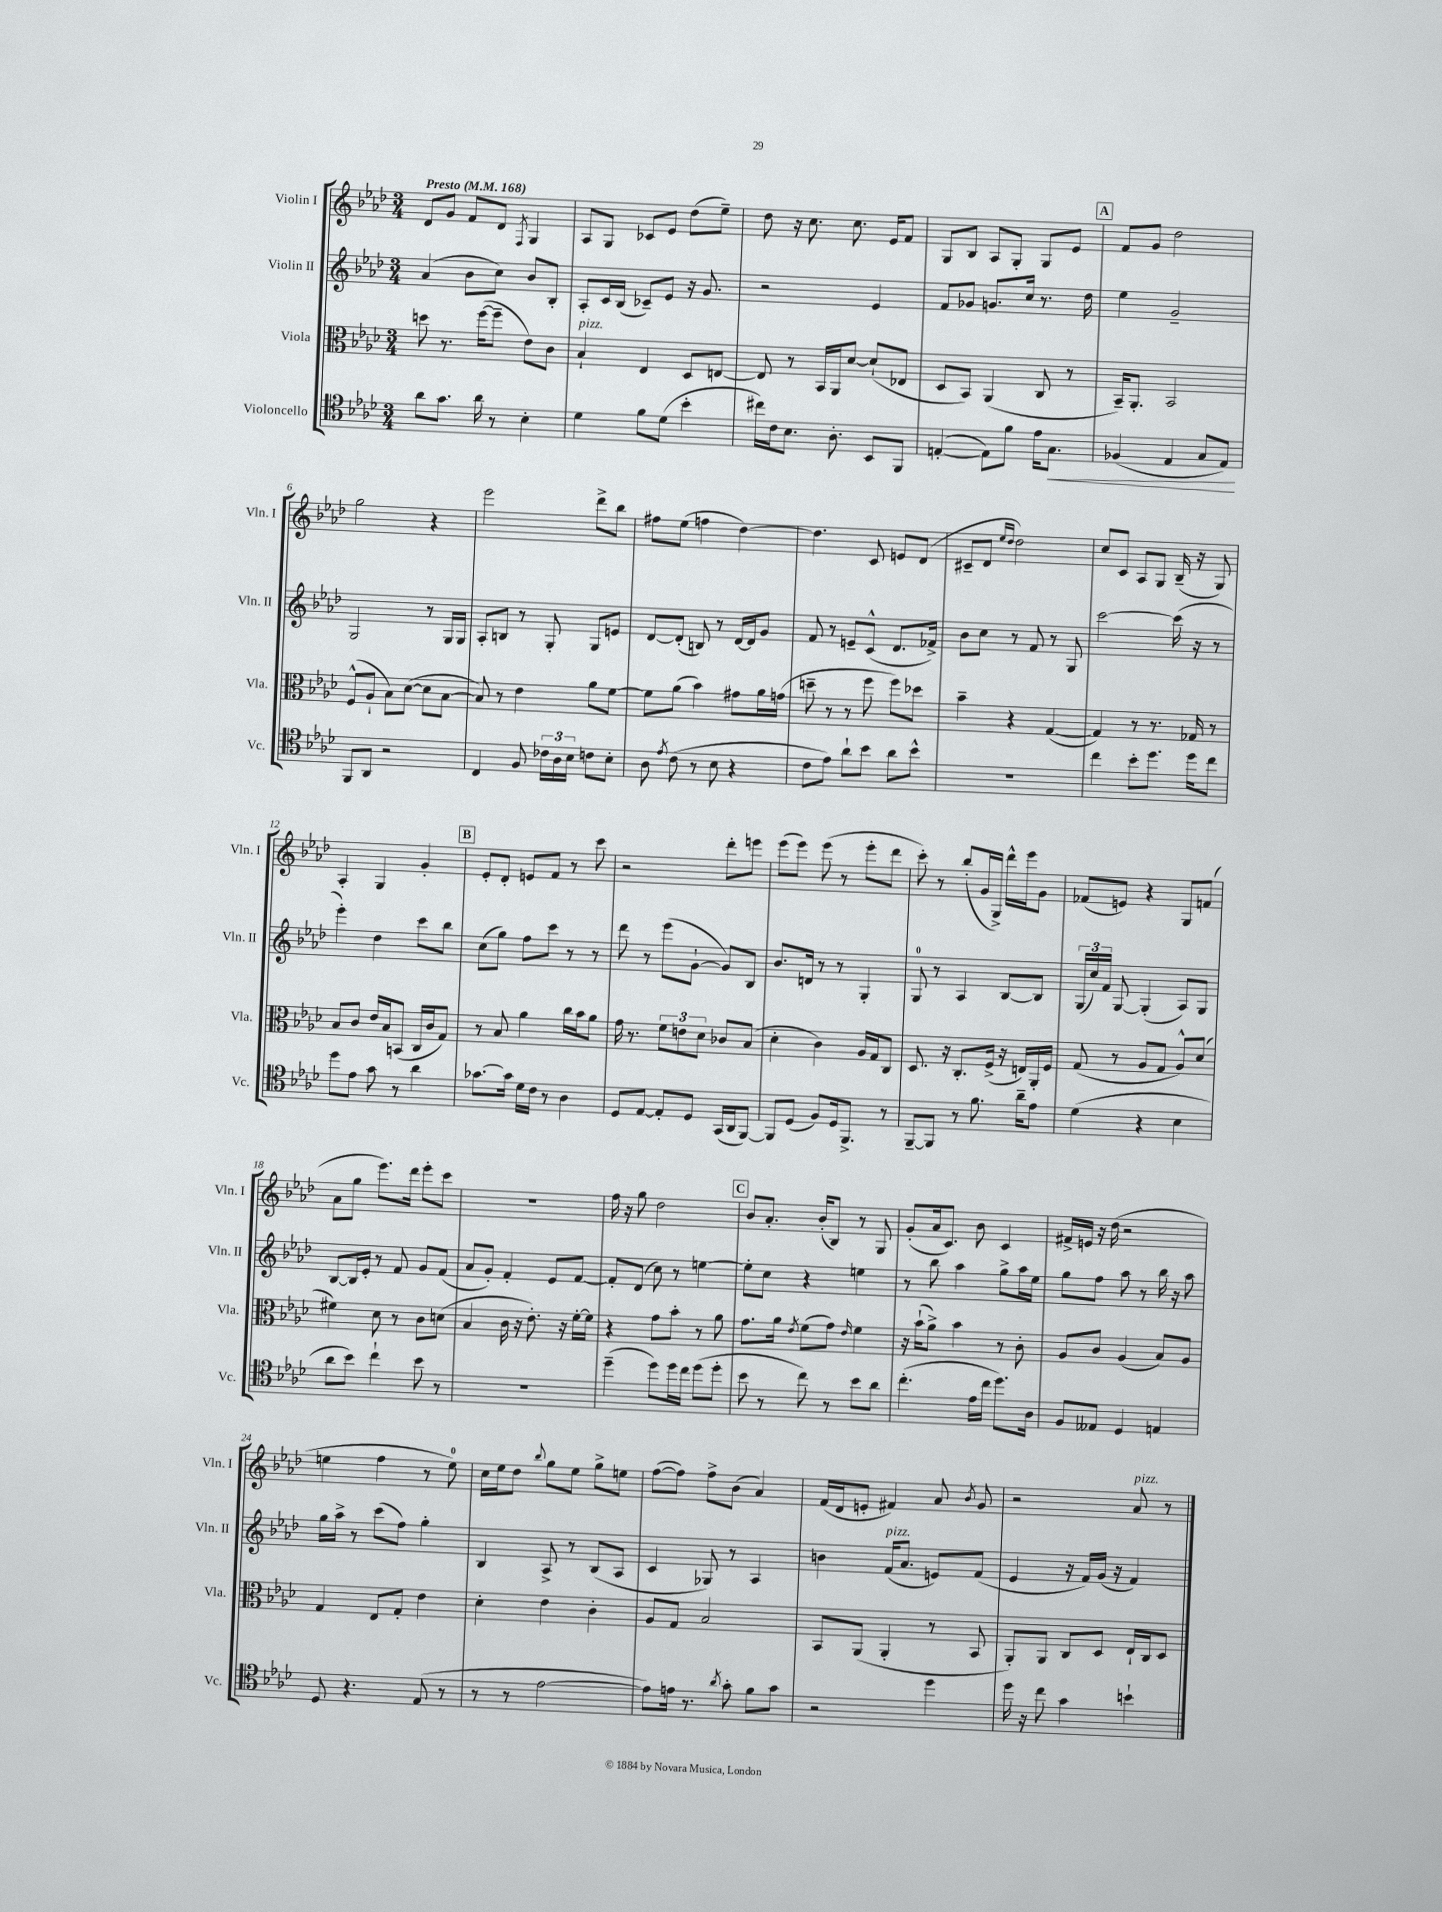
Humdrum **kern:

**kern	**dynam	**kern	**kern	**kern
*part4	*part4	*part3	*part2	*part1
*staff4	*staff4	*staff3	*staff2	*staff1
*I"Violoncello	*	*I"Viola	*I"Violin II	*I"Violin I
*I'Vc.	*	*I'Vla.	*I'Vln. II	*I'Vln. I
*clefC4	*	*clefC3	*clefG2	*clefG2
*k[b-e-a-d-]	*	*k[b-e-a-d-]	*k[b-e-a-d-]	*k[b-e-a-d-]
*M3/4	*	*M3/4	*M3/4	*M3/4
*MM168	*	*MM168	*MM168	*MM168
=1	=1	=1	=1	=1
!	!	!	!	!LO:TX:a:B:t=Presto
8a-\L	.	8ddn\	(4a-/	8d-/L
8.g\J	.	8.r	.	8g/J
.	.	.	8b-\L	8f/L
16a-\	.	([16ff\KL	.	.
8r	.	8ff~\J]	8cc\J)	8d-/J
.	.	.	.	8qF/
4B-'\	.	8e-\L)	8b-/L	4G/
.	.	8c\J	8B-'/J	.
=2	=2	=2	=2	=2
!	!	!LO:TX:a:i:t=pizz.	!	!
4d-\	.	4B-`/	8A-'/L	8A-/L
.	.	.	16c/L	8G/J
.	.	.	(16B-/JJ	.
8f\L	.	4E-/	8c-X~/L)	8c-X/L
(8d-\J	.	.	8e-/J	8e-/J
4b-'\	.	8D-/L	16r	(8dd-\L
.	.	.	8.g/	.
.	.	[8En/J	.	8ee-~\J)
=3	=3	=3	=3	=3
16cc#X\LL)	.	8E/]	2r	8dd-\
16c\J	.	.	.	.
8.B-\J	.	8r	.	16r
.	.	.	.	8.cc\
.	.	16BB-/LL	.	.
8.A-'\	.	16AA-/J	.	.
.	.	[8d-/J	.	8.cc\
8BB-/L	.	(8d-`/L]	4e-/	.
.	.	.	.	16e-/KL
8FF/J	.	8E-X/J	.	8f/J
=4	=4	=4	=4	=4
([4En'/	.	8D-/L	8f/L	8G/L
.	.	8BB-/J)	8g-X/J	8B-/J
8E\L])	.	(4AA-/	8.gn/L	8A-/L
8f\J	.	.	.	8G'/J
.	.	.	16cc/Jk	.
16e-\KL	.	8C/	8.r	8G/L
!	!LO:HP:b	!	!	!
8.G\J	<	.	.	.
.	.	8r	.	8e-/J
.	.	.	16dd-\	.
!!LO:REH:place=s1:t=A
=5	=5	=5	=5	=5
(4F-X/	.	16BB-~/KL)	4ee-\	8f/L
.	.	8.AA-'/J	.	.
.	.	.	.	8g/J
4E-/	.	2BB-/	2g~/	2dd-\
8G/L	.	.	.	.
8E-/J)	.	.	.	.
.	[	.	.	.
!!LO:LB:g=z
=6	=6	=6	=6	=6
8FF/L	.	(8F^^/L	2G/	2gg\
8AA-/J	.	8A-`/J	.	.
2r	.	8B-\L)	.	.
.	.	([8d-\J	.	.
.	.	8d-\L]	8r	4r
.	.	[8B-\J	16G/LL	.
.	.	.	16G/JJ	.
=7	=7	=7	=7	=7
4C/	.	8B-/])	8A-'/L	2eee-\
.	.	8r	8Bn/J	.
8F/	.	4e-\	8r	.
24c-X\LL	.	.	8G'/	.
24A-\	.	.	.	.
24B-\JJ	.	.	.	.
8cn\L	.	8a-\L	8G/L	8ddd-^\L
8B-'\J	.	[8f\J	8en/J	8bb-\J
=8	=8	=8	=8	=8
8A-\	.	8f\L]	[8d-/L	8ff#X\L
8qe-/	.	.	.	.
(8c\	.	(8a-\J	(8d-'/J]	(8ee-\J
8r	.	4b-\)	8Bn/)	4ffn\
8B-\	.	.	8r	.
4r	.	8g#X\L	[16d-/LL	[4dd-\)
.	.	.	16d-/J]	.
.	.	16a-\L	8g/J	.
.	.	(16gn\JJ	.	.
=9	=9	=9	=9	=9
8c\L	.	8ddn~\	8f/	4.dd-\]
8e-\J)	.	8r	8r	.
8a-`\L	.	8r	8en~/L	.
8b-\J	.	8ff\	(8c^^/J	8c/
8a-\L	.	8ff\L)	8.d-/L	8en/L
8b-^^\J	.	8dd-X\J	.	(8d-/J
.	.	.	16f-X^/Jk)	.
=10	=10	=10	=10	=10
2.r	.	4b-~\	8b-\L	8c#X~/L
.	.	.	8cc\J	8d-/J
.	.	.	.	16qqee-/LL
.	.	.	.	16qqdd-/JJ
.	.	4r	8r	2dd-\)
.	.	.	8f/	.
.	.	([4G/	8r	.
.	.	.	8G/	.
=11	=11	=11	=11	=11
4cc\	.	4G/])	[2ccc\	8cc/L
.	.	.	.	8c/J
8b-'\L	.	8r	.	8A-/L
8.dd-\J	.	8.r	.	8G/J
.	.	.	(16ccc\]	(16B-~/
16dd-\KL	.	16G-X/	16r	16r
8cc\J	.	8r	8r	8G/)
!!LO:LB:g=z
=12	=12	=12	=12	=12
8dd-\L	.	8B-/L	4eee-'\)	4A-'/
8e-\J	.	8c/J	.	.
8g\	.	16e-/LL	4dd-\	4G/
.	.	16B-/J	.	.
8r	.	(8BBn/J	.	.
4a-\	.	16C/LL	8ccc\L	4g'/
.	.	16c/J	.	.
.	.	8G/J)	8bb-\J	.
!!LO:REH:place=s1:t=B
=13	=13	=13	=13	=13
[8.g-X\L	.	8r	(8cc\L	8e-'/L
.	.	8B-/	8gg\J)	8d-'/J
16g-\Jk]	.	.	.	.
16d-\LL	.	4a-\	8ff\L	8en/L
16c\JJ	.	.	.	.
8r	.	.	8ccc\J	8f/J
4A-\	.	16cc\LL	8r	8r
.	.	16b-\J	.	.
.	.	8a-\J	8r	8ccc\
=14	=14	=14	=14	=14
8D-/L	.	16g\	8ddd-\	2r
.	.	8.r	.	.
[8E-/J	.	.	8r	.
8E-'/L]	.	12f\L	(8eee-\L	.
.	.	12en\	.	.
8D-/J	.	.	[8g`\J	.
.	.	12d-\J	.	.
(16GG/LL	.	8c-X/L	8g/L])	8ddd-'\L
16AA-/J	.	.	.	.
[8FF/J)	.	(8B-/J	8B-/J	8eeen\J
=15	=15	=15	=15	=15
8FF/L]	.	4d-'\	8.b-/L	(8eee-\L
(8D-/J	.	.	.	8eee-\J)
.	.	.	16dn/Jk	.
8F/L)	.	4c\)	8r	(8eee-\
16D-/k	.	.	8r	8r
8.FF^/J	.	.	.	.
.	.	16A-/LL	4G'/	8eee-'\L
.	.	16G/J	.	.
8r	.	8C/J	.	8ddd-\J
=16	=16	=16	=16	=16
[8FF~/L	.	8.D-/	8G/	8ccc'\)
8FF/J]	.	.	8r	8r
.	.	16r	.	.
8r	.	8.C'/L	4A-/	(8bb-'/L
8.f\	.	.	.	16g/L
.	.	(16F^/Jk	.	16G^/JJ)
.	.	16r	[8B-/L	16ddd-^^\LL
16a-~\KL	.	16En/LL)	.	16eee-\J
8e-\J	.	16AA-'/	8B-/J]	8g\J
.	.	16F/JJ	.	.
=17	=17	=17	=17	=17
(4d-\	.	(8G/	(24G/LL	(8f-X/L
.	.	.	24cc/)	.
.	.	.	24f/JJ	.
.	.	8r	[8G/	8en/J)
4r	.	8A-/L	(4G'/]	4r
.	.	8G/J	.	.
4B-\	.	8A-^^/L)	8A-/L)	8G/L
.	.	(8d-/J	8G/J	(8fn/J
!!LO:LB:g=z
=18	=18	=18	=18	=18
8a-\L	.	4f#X\)	[8B-/L	8a-\L
8b-\J)	.	.	16B-/L]	8gg\J
.	.	.	16e-'/JJ	.
4cc`\	.	8d-\	8r	8.eee-\L)
.	.	8r	8f/	.
.	.	.	.	16ddd-\Jk
8b-\	.	8c\L	8g/L	8eee-'\L
8r	.	(8dn\J	(8f/J	8ccc\J
=19	=19	=19	=19	=19
2.r	.	4B-/	8a-/L	2.r
.	.	.	8g'/J)	.
.	.	16c\	4f'/	.
.	.	16r	.	.
.	.	8.e-'\)	.	.
.	.	.	8e-/L	.
.	.	16r	.	.
.	.	[16f'\LL	[8f/J	.
.	.	16f\JJ]	.	.
=20	=20	=20	=20	=20
(4dd-~\	.	4r	8f'/L]	16ff\
.	.	.	.	16r
.	.	.	(8d-/J	8gg\
8dd-\L)	.	8g\L	8cc\)	2dd-\
16dd-\L	.	8b-'\J	8r	.
16cc\JJ	.	.	.	.
(8dd-\L	.	8r	[4een\	.
8dd-'\J	.	8a-\	.	.
!!LO:REH:place=s1:t=C
=21	=21	=21	=21	=21
8b-\	.	8.g\L	8ee'\L]	8b-/L
8r	.	.	8cc\J	8.a-'/J
.	.	16a-\Jk	.	.
.	.	8qe-/	.	.
8cc\)	.	(8f\L	4r	.
.	.	.	.	(16b-'/KL
8r	.	8g\J)	.	8B-/J)
.	.	16qqe-/	.	.
8b-\L	.	4f\	4een\	8r
8a-\J	.	.	.	8G/
=22	=22	=22	=22	=22
(4.cc'\	.	16r	8r	(8g'/L
.	.	(16b-`\KL	.	.
.	.	8a-^\J)	8bb-\	16a-/k
.	.	.	.	8.c/J)
.	.	4b-\	4aa-\	.
16e-\LL	.	.	.	8b-\
16cc\JJ	.	.	.	.
8.dd-\L)	.	8r	8gg^\L	4c/
.	.	8c'\	16aa-\L	.
16A-\Jk	.	.	16ee-\JJ	.
=23	=23	=23	=23	=23
8F/L	.	8A-/L	8gg\L	16f#X^/LL
.	.	.	.	16en/JJ
8E--X/J	.	8c/J	8ff\J	16r
.	.	.	.	(16dd-\
4D-/	.	(4A-/	8aa-\	2r
.	.	.	8r	.
4En/	.	8B-/L)	16bb-\	.
.	.	.	16r	.
.	.	8A-/J	8aa-\	.
!!LO:LB:g=z
=24	=24	=24	=24	=24
8D-/	.	4G/	16gg\LL	4een\
.	.	.	16aa-^\JJ	.
4.r	.	.	8r	.
.	.	8E-/L	(8ccc\L	4ff\
.	.	8G'/J	8ff\J)	.
(8E-/	.	4e-\	4gg'\	8r
8r	.	.	.	8ee\)
=25	=25	=25	=25	=25
8r	.	4d-'\	4B-/	16cc\LL
.	.	.	.	16ee-\J
8r	.	.	.	8dd-\J
.	.	.	.	8qqbb-/
[2e-\	.	4e-\	8A-^/	8gg\L
.	.	.	8r	8ee-\J
.	.	4c'\	(8B-/L	8gg^\L
.	.	.	8A-/J	8een\J
=26	=26	=26	=26	=26
8e-\L])	.	8A-/L	4c/	([8ff\L
16en\Jk	.	8G/J	.	8ff\J])
8.r	.	.	.	.
.	.	2B-/	8G-X/)	8ff^\L
8qa-/	.	.	.	.
8g'\	.	.	8r	(8b-\J
8f\L	.	.	4A-/	4a-/)
8g\J	.	.	.	.
=27	=27	=27	=27	=27
2r	.	8BB-/L	4bn\	(16f/LL
.	.	.	.	16d-/J
.	.	(8AA-/J	.	8en'/J
!	!	!	!LO:TX:a:i:t=pizz.	!
.	.	4AA-'/	(16f/KL	4f#X/)
.	.	.	8.a-/J	.
4dd-\	.	8r	8en/L)	8a-/
.	.	.	.	8qb-/
.	.	8BB-/	(8f/J	8g/
=28	=28	=28	=28	=28
16dd-\	.	8AA-'/L)	4e-/	2r
16r	.	.	.	.
8cc\	.	8AA-/J	.	.
4g\	.	8C/L	16r	.
.	.	.	16f/LL)	.
.	.	8D-/J	(16g/JJ	.
.	.	.	16r	.
!	!	!	!	!LO:TX:a:i:t=pizz.
4bn`\	.	16E-`/LL	4f/)	8a-/
.	.	16C/J	.	.
.	.	8D-/J	.	8r
==	==	==	==	==
*-	*-	*-	*-	*-
